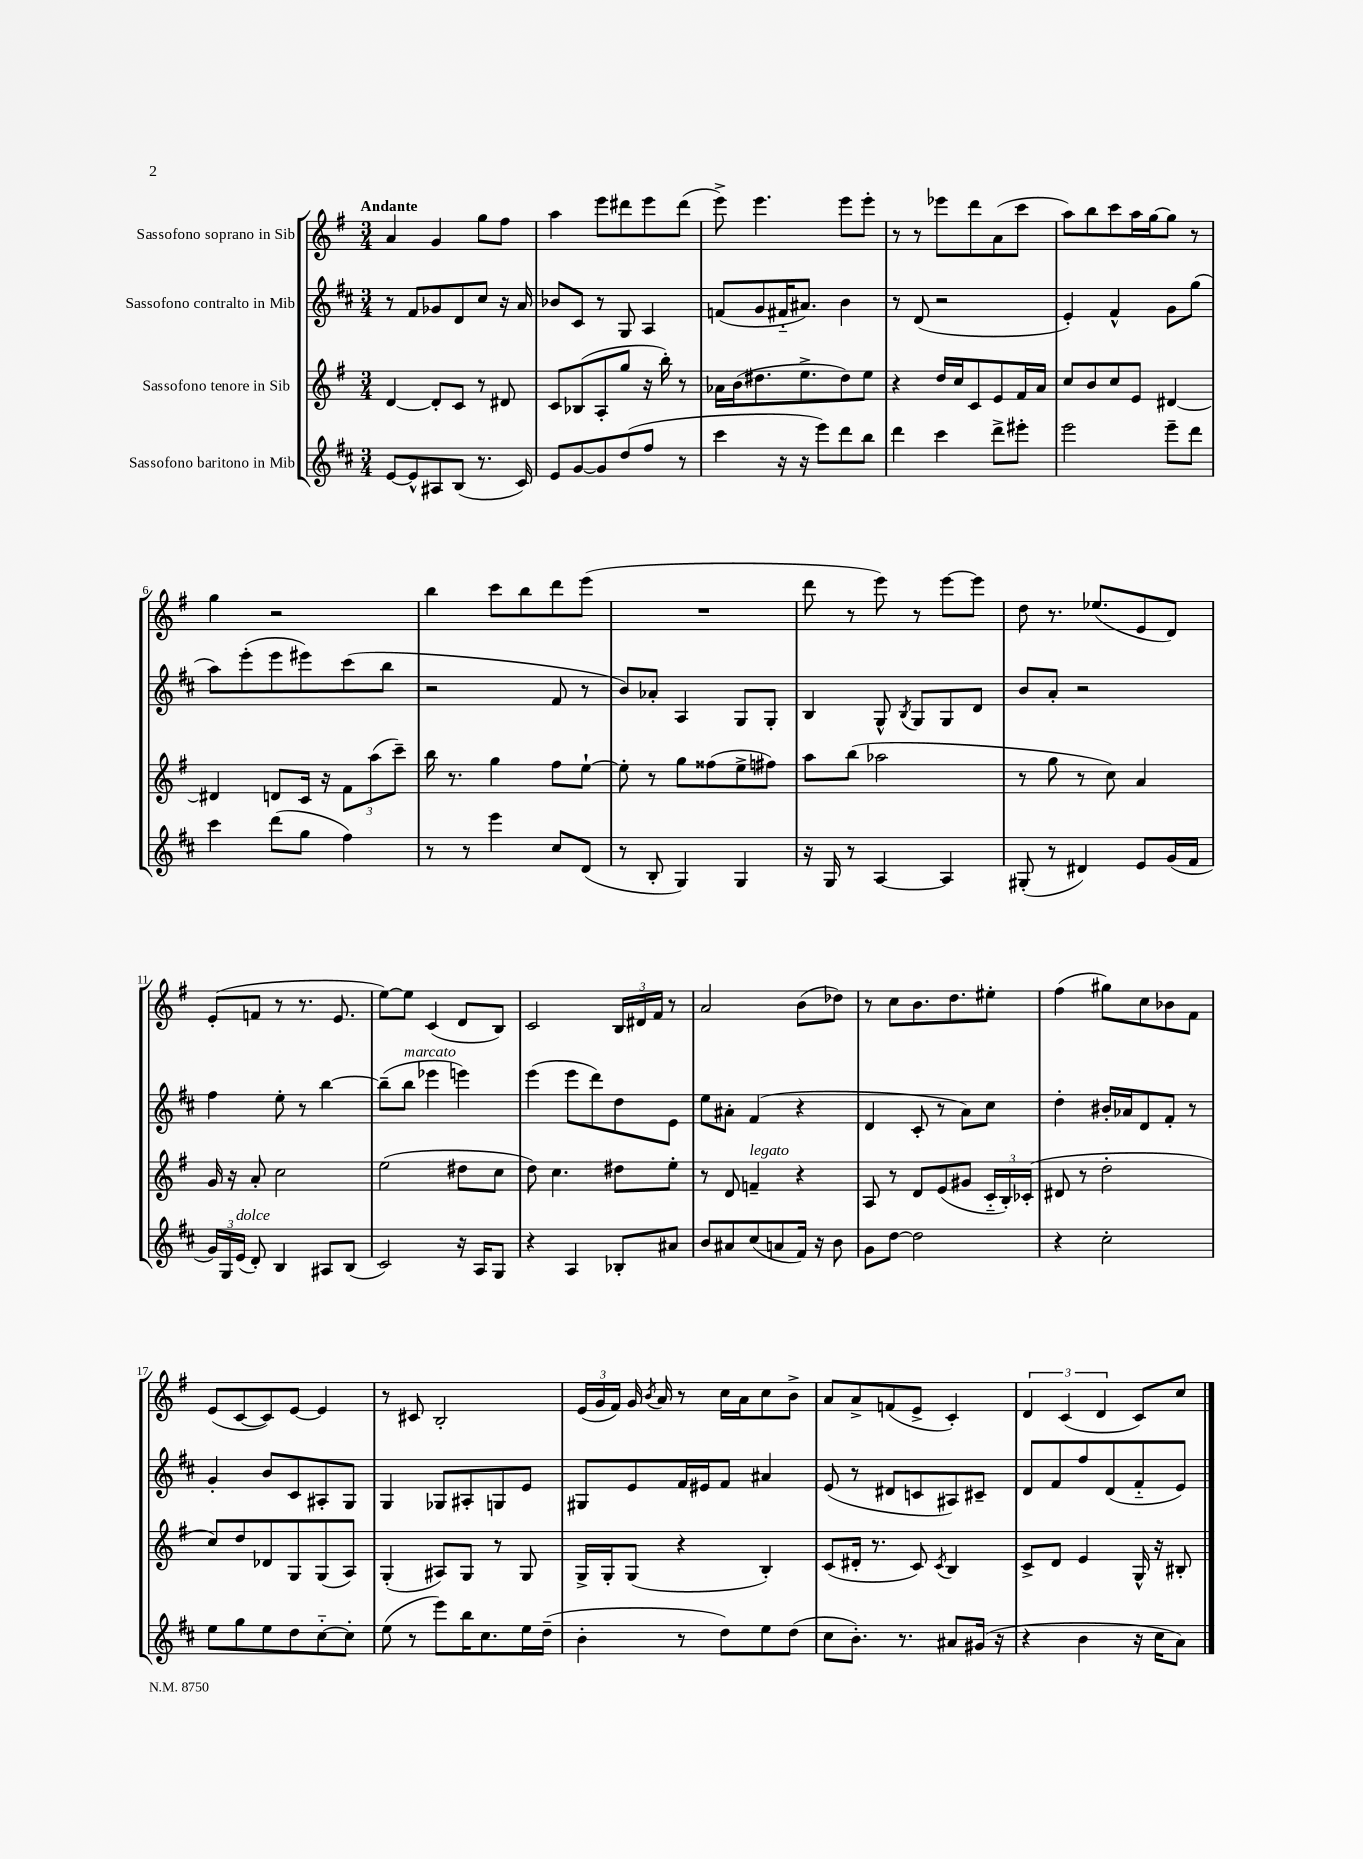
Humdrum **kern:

**kern	**kern	**kern	**kern
*staff4	*staff3	*staff2	*staff1
*clefG2	*clefG2	*clefG2	*clefG2
*k[f#c#]	*k[f#]	*k[f#c#]	*k[f#]
*M3/4	*M3/4	*M3/4	*M3/4
[8e	[4d	8r	4a
8e^^]	.	8f#	.
8A#	8d']	8g-	4g
(8B	8c	8d	.
8.r	8r	8cc#	8gg
.	8d#	16r	8ff#
16c#)	.	16a	.
=	=	=	=
8e	8c	8b-	4aa
[8g	(8B-	8c#	.
8g]	8A'	8r	8eee
(8dd	8gg	8G	8ddd#
8ff#	16r	4A	8eee
.	16bb')	.	.
8r	8r	.	(8ddd#
=	=	=	=
4ccc#	16a-	(8f	8eee^)
.	(16b	.	.
.	8.dd#	8g	4.eee
16r	.	16f#'~	.
16r	8.ee^	8.a#)	.
8eee)	.	.	.
8ddd	8dd#)	4b	8eee
8bb	8ee	.	8eee'
=	=	=	=
4ddd	4r	8r	8r
.	.	(8d	8r
4ccc#	16dd	2r	8eee-
.	16cc	.	.
.	8c	.	8ddd
8ddd^	8e	.	(8a
8eee#'	16f#	.	8ccc
.	16a	.	.
=	=	=	=
2eee	8cc	4e')	8aa)
.	8b	.	8bb
.	8cc	4f#^^	8ccc
.	8e	.	16aa
.	.	.	[16gg
8eee~	[4d#	8g	8gg]
8ddd	.	(8gg	8r
=	=	=	=
4ccc#	4d#]	8aa)	4gg
.	.	(8eee'	.
(8ddd	8d	8eee	2r
8gg	16c	8eee#)	.
.	16r	.	.
4ff#)	12f#	(8ccc#	.
.	(12aa	.	.
.	.	8bb	.
.	12ccc~)	.	.
=	=	=	=
8r	16bb	2r	4bb
.	8.r	.	.
8r	.	.	.
4eee	4gg	.	8ccc
.	.	.	8bb
8cc#	8ff#	8f#	8ddd
(8d	[8ee`	8r	(8eee
=	=	=	=
8r	8ee']	8b)	2.r
8B'	8r	8a-'	.
4G)	8gg	4A	.
.	(8ff##	.	.
4G	8ee^	8G	.
.	8ff#)	8G'	.
=	=	=	=
16r	8aa	4B	8ddd
16G	.	.	.
8r	(8bb	.	8r
[4A	2aa-	8G^^	8eee)
.	.	8qB	.
.	.	8G	8r
4A]	.	8G	[8eee
.	.	8d	8eee]
=	=	=	=
(8G#'	8r	8b	8dd
8r	8gg	8a'	8.r
4d#)	8r	2r	.
.	.	.	(8.ee-
.	8cc)	.	.
8e	4a	.	8e
(16g	.	.	8d)
16f#	.	.	.
=	=	=	=
24g)	16g	4ff#	(8e'
24G	.	.	.
.	16r	.	.
(24e	.	.	.
8d')	8a'	.	8f
4B	2cc	8ee'	8r
.	.	8r	8.r
8A#	.	[4bb	.
.	.	.	8.e
(8B	.	.	.
=	=	=	=
2c#)	(2ee	(8bb~]	[8ee)
.	.	8bb	8ee]
.	.	4eee-	(4c
16r	8dd#	4eee)	8d
16A	.	.	.
8G	8cc	.	8B)
=	=	=	=
4r	8dd)	(4eee	2c
.	4.cc	.	.
4A	.	8eee	.
.	.	8ddd)	.
8B-'	8dd#	8dd	24B
.	.	.	24d#
.	.	.	24f#
8a#	8ee'	8e	8r
=	=	=	=
8b	8r	8ee	2a
8a#	8d	8a#'	.
(8cc#	4f~	(4f#	.
8a	.	.	.
16f#)	4r	4r	(8b
16r	.	.	.
8b	.	.	8dd-)
=	=	=	=
8g	8A	4d	8r
[8dd	8r	.	8cc
2dd]	8d	8c#'	8.b
.	(8e	8r	.
.	.	.	8.dd
.	8g#	8a)	.
.	24c'~	8cc#	8ee#'
.	24B')	.	.
.	(24c-'	.	.
=	=	=	=
4r	8d#	4dd'	(4ff#
.	8r	.	.
2cc#'	2dd'	16b#'	8gg#)
.	.	16a-	.
.	.	8d	8cc
.	.	8f#'	8b-
.	.	8r	8f#
=	=	=	=
8ee	8cc)	4g'	(8e
8gg	8dd	.	[8c
8ee	8d-	8b	8c])
8dd	8G	8c#	[8e
[8cc#'~	(8G	8A#'	4e]
8cc#']	8A)	8G	.
=	=	=	=
(8ee	(4G'	4G	8r
8r	.	.	8c#
8eee)	8A#)	8G-	2B'
16bb	8G	8A#'	.
8.cc#	.	.	.
.	8r	8G	.
16ee	8G	8e	.
(16dd~	.	.	.
=	=	=	=
4b'	16G^	8G#	(24e
.	.	.	24g
.	16G'	.	.
.	.	.	24f#)
.	(8G	8e	16g
.	.	.	8qb
.	.	.	16a
8r	4r	16f#	8r
.	.	16e#	.
8dd)	.	8f#	16cc
.	.	.	16a
8ee	4B')	4a#	8cc
(8dd	.	.	8b^
=	=	=	=
8cc#	(8c	(8e	8a
8.b')	16d#'	8r	8a^
.	8.r	.	.
.	.	8d#	(8f
8.r	.	.	.
.	8c)	8c	8e^
.	8qc	.	.
8a#	4B	8A#)	4c')
(16g#	.	8c#~	.
16r	.	.	.
=	=	=	=
4r	8c^	8d	6d
.	8d	8f#	.
.	.	.	(6c
4b	4e	8ff#	.
.	.	.	6d
.	.	(8d	.
16r	16G^^	8f#'~	8c)
16cc#	16r	.	.
8a)	8B#'	8e)	8cc
==	==	==	==
*-	*-	*-	*-
